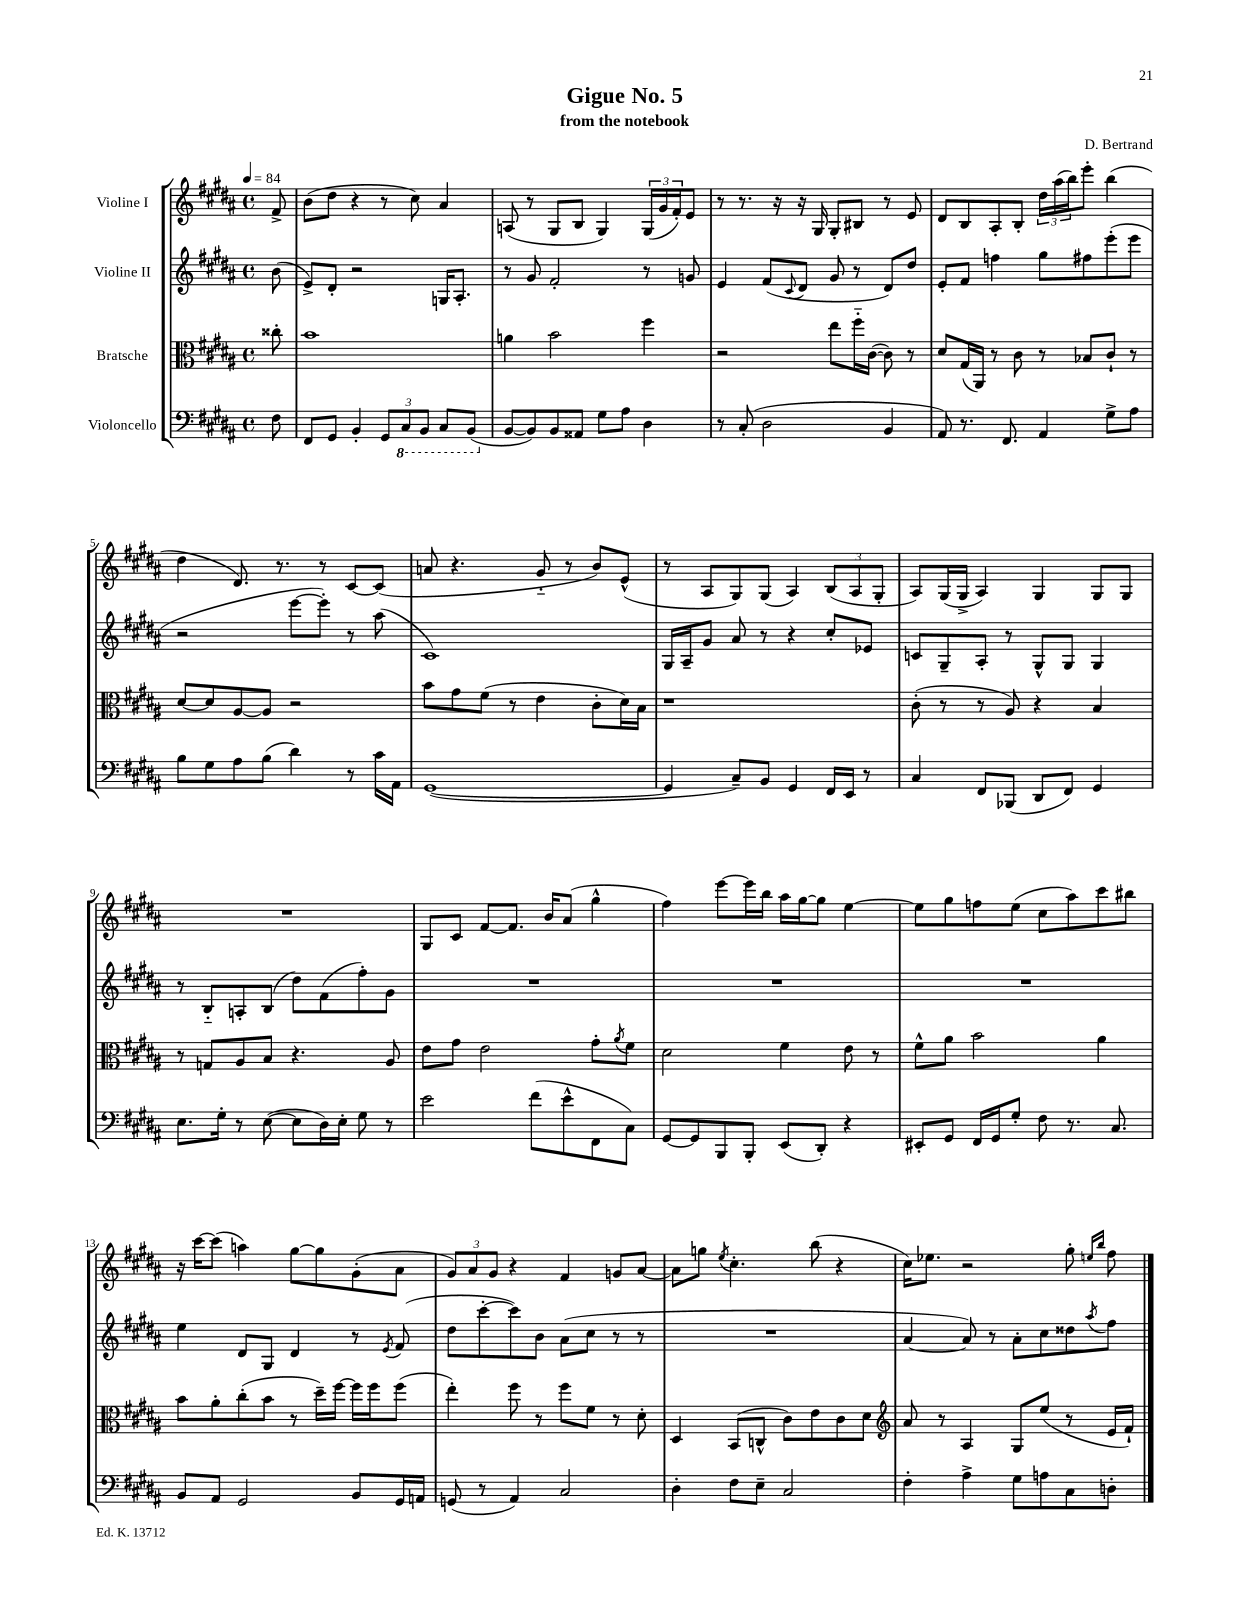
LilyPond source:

\header { title = "Gigue No. 5" composer = "D. Bertrand" subtitle = "from the notebook" }
<<
\new StaffGroup <<
\new Staff = "s0" \with { instrumentName = "Violine I" } {
    \clef treble \key b \major \defaultTimeSignature \time 4/4 \partial 8 \tempo 4 = 84
    fis'8-> |
    b'8( dis''8 r4 r8 cis''8) ais'4 |
    a8( r8 gis8 b8 gis4) \tuplet 3/2 { gis16( gis'16 fis'16-.) } e'8 |
    r8 r8. r16 r16 gis16 gis8-. bis8 r8 e'8 |
    dis'8 b8 ais8-. b8-. \tuplet 3/2 { dis''16 ais''16( b''16) } e'''8-. b''4( |
    dis''4 dis'8.) r8. r8 cis'8~ cis'8( |
    a'8 r4. gis'8-_ r8 b'8) e'8-^( |
    r8 ais8 gis8) gis8( ais4) \tuplet 3/2 { b8( ais8 gis8-. } |
    ais8) gis16( gis16-> ais4) gis4 gis8 gis8 |
    R1 |
    gis8 cis'8 fis'8~ fis'8. b'16 ais'8( gis''4-^ |
    fis''4) e'''8~ e'''16 b''16 ais''16 gis''16~ gis''8 e''4~ |
    e''8 gis''8 f''8 e''8( cis''8 ais''8) cis'''8 bis''8 |
    r16 cis'''16~ cis'''8( a''4) gis''8~ gis''8 gis'8-.( ais'8 |
    \tuplet 3/2 { gis'8) ais'8 gis'8 } r4 fis'4 g'8 ais'8~ |
    ais'8 g''8 \acciaccatura { e''8 } cis''4.-. b''8( r4 |
    cis''16) ees''8. r2 gis''8-. \grace { e''16 b''16 } fis''8 \bar "|." |
}
\new Staff = "s1" \with { instrumentName = "Violine II" } {
    \clef treble \key b \major \defaultTimeSignature \time 4/4 \partial 8
    b'8( |
    e'8->) dis'8-. r2 g16 ais8.-. |
    r8 gis'8 fis'2-. r8 g'8 |
    e'4 fis'8( \appoggiatura { cis'8 } dis'8 gis'8 r8 dis'8) dis''8 |
    e'8-. fis'8 f''4 gis''8 fis''8 e'''8-.( e'''8 |
    r2 e'''8~ e'''8-.) r8 ais''8( |
    cis'1) |
    gis16 ais16-- gis'8 ais'8 r8 r4 cis''8-. ees'8 |
    c'8 gis8-- ais8-. r8 gis8-^ gis8 gis4 |
    r8 b8-_ a8-. b8( dis''8) fis'8( fis''8-.) gis'8 |
    R1 |
    R1 |
    R1 |
    e''4 dis'8 gis8 dis'4 r8 \acciaccatura { e'8 } fis'8( |
    dis''8 cis'''8~-. cis'''8) b'8 ais'8( cis''8 r8 r8 |
    R1 |
    ais'4~ ais'8) r8 ais'8-. cis''8 disis''8 \acciaccatura { ais''8 } fis''8 \bar "|." |
}
\new Staff = "s2" \with { instrumentName = "Bratsche" } {
    \clef alto \key b \major \defaultTimeSignature \time 4/4 \partial 8
    cisis''8-. |
    b'1 |
    a'4 b'2 fis''4 |
    r2 e''8 fis''16-_ cis'16~( cis'8) r8 |
    dis'8 gis16( ais,16) r8 cis'8 r8 bes8 cis'8-! r8 |
    dis'8~ dis'8 ais8~ ais8 r2 |
    b'8 gis'8 fis'8( r8 e'4 cis'8-. dis'16) b16 |
    r1 |
    cis'8-.( r8 r8 ais8) r4 b4 |
    r8 g8 ais8 b8 r4. ais8 |
    e'8 gis'8 e'2 gis'8-. \acciaccatura { ais'8 } fis'8 |
    dis'2 fis'4 e'8 r8 |
    fis'8-^ ais'8 b'2 ais'4 |
    b'8 ais'8-. cis''8-.( b'8 r8 dis''16--) fis''16~ fis''16 fis''16 fis''8( |
    e''4-.) fis''8 r8 fis''8 fis'8 r8 dis'8-. |
    dis4 b,8( c8-^ cis'8) e'8 cis'8 dis'8 |
    \clef treble ais'8 r8 ais4 gis8 e''8( r8 e'16 fis'16-!) \bar "|." |
}
\new Staff = "s3" \with { instrumentName = "Violoncello" } {
    \clef bass \key b \major \defaultTimeSignature \time 4/4 \partial 8
    fis8 |
    fis,8 gis,8 b,4-. \tuplet 3/2 { gis,8 \ottava #-1 cis,8 b,,8 } cis,8 b,,8( \ottava #0 |
    b,8~ b,8) b,8 aisis,8 gis8 ais8 dis4 |
    r8 cis8-.( dis2 b,4 |
    ais,8) r8. fis,8. ais,4 gis8-> ais8 |
    b8 gis8 ais8 b8( dis'4) r8 cis'16 ais,16 |
    gis,1~( |
    gis,4 cis8--) b,8 gis,4 fis,16 e,16 r8 |
    cis4 fis,8 bes,,8( dis,8 fis,8) gis,4 |
    e8. gis16-. r8 e8~( e8 dis16) e16-. gis8 r8 |
    e'2 fis'8( e'8-^ fis,8 cis8) |
    gis,8~ gis,8 b,,8 b,,8-. e,8( dis,8-.) r4 |
    eis,8-. gis,8 fis,16 gis,16 gis8-. fis8 r8. cis8. |
    b,8 ais,8 gis,2 b,8 gis,16 a,16 |
    g,8( r8 ais,4) cis2 |
    dis4-. fis8 e8-- cis2 |
    fis4-. ais4-> gis8 a8 cis8 d8-. \bar "|." |
}
>>
>>
